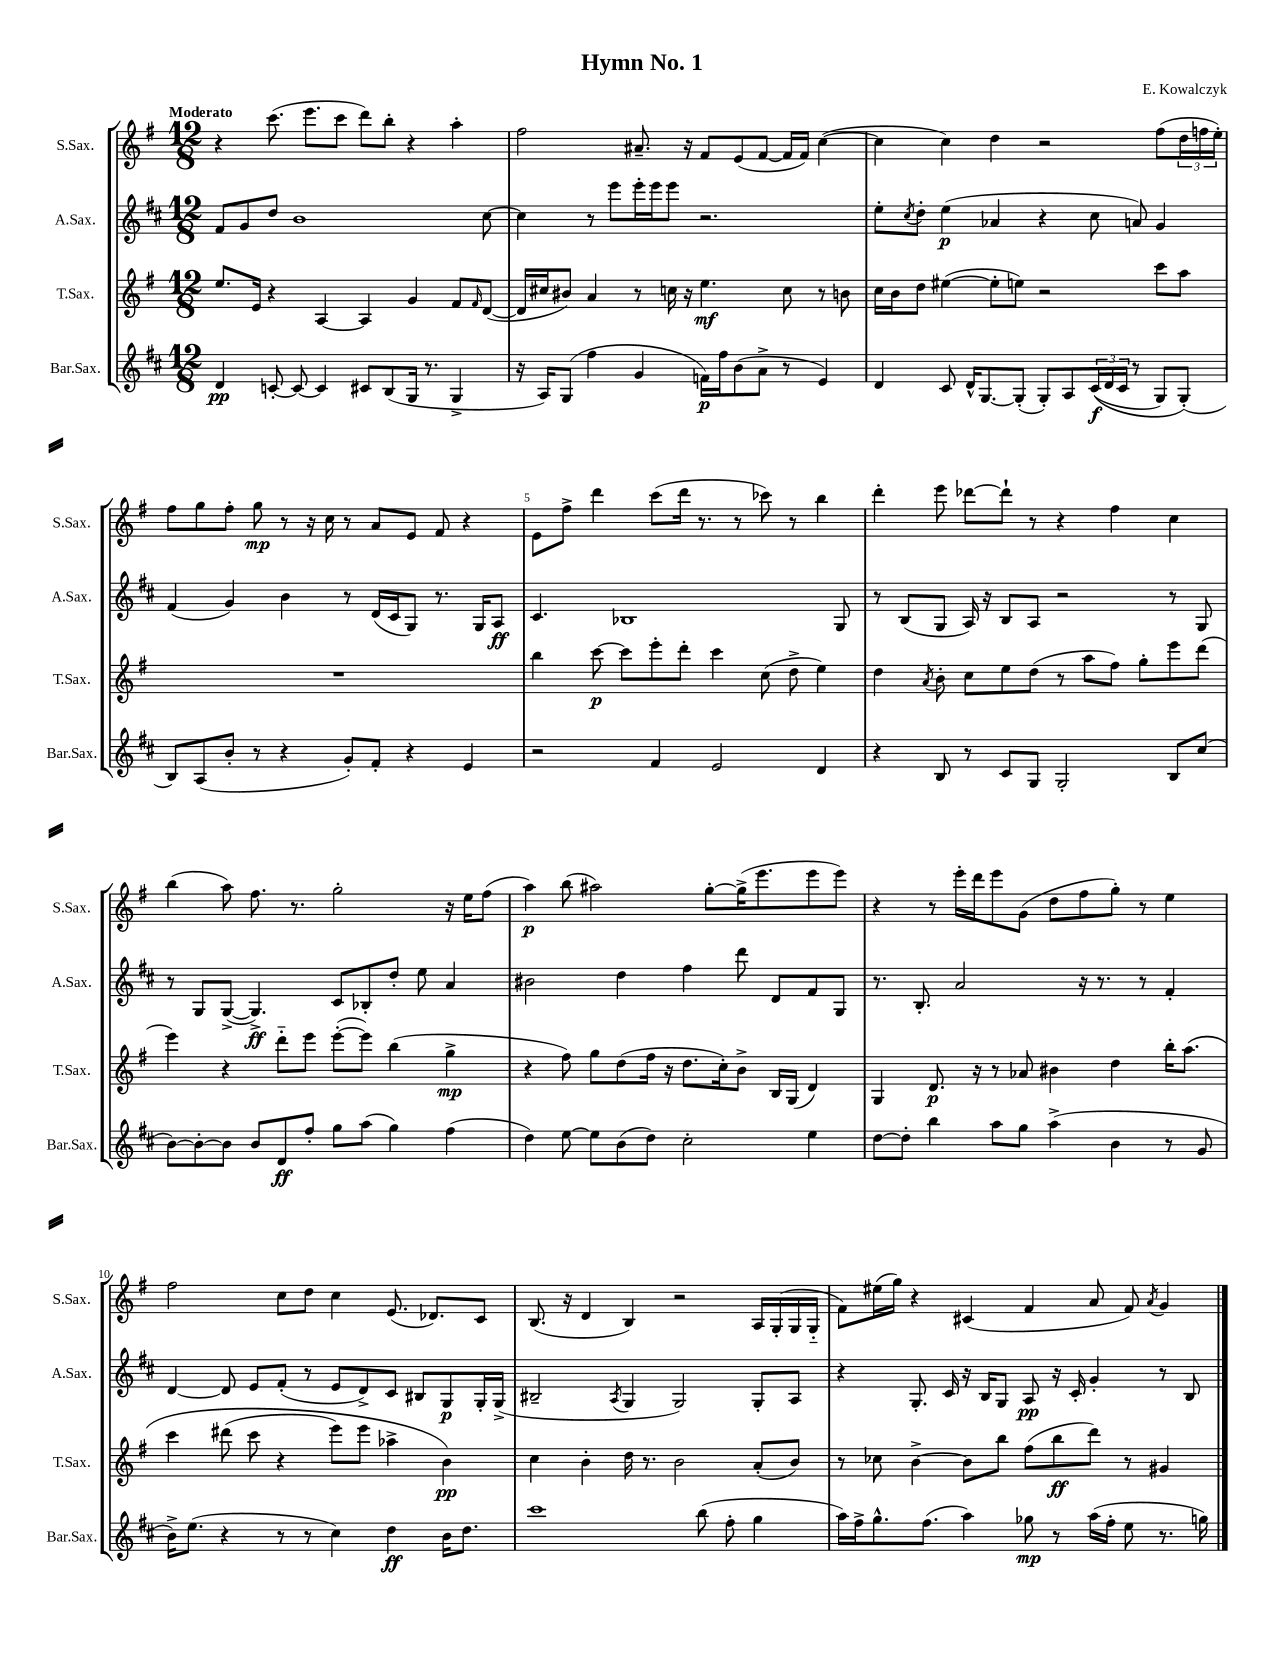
\header { title = "Hymn No. 1" composer = "E. Kowalczyk" }
<<
\new StaffGroup <<
\new Staff = "s0" \with { instrumentName = "S.Sax." shortInstrumentName = "S.Sax." } {
    \clef treble \key g \major \numericTimeSignature \time 12/8 \tempo "Moderato"
    r4 c'''8.( e'''8. c'''8 d'''8) b''8-. r4 a''4-. |
    fis''2 ais'8.-- r16 fis'8 e'8( fis'8~ fis'16 fis'16) c''4~( |
    c''4 c''4) d''4 r2 fis''8( \tuplet 3/2 { d''16 f''16 e''16-.) } |
    fis''8 g''8 fis''8-. g''8\mp r8 r16 c''16 r8 a'8 e'8 fis'8 r4 |
    e'8 fis''8-> d'''4 c'''8( d'''16 r8. r8 ces'''8) r8 b''4 |
    d'''4-. e'''8 des'''8~ des'''8-! r8 r4 fis''4 c''4 |
    b''4( a''8) fis''8. r8. g''2-. r16 e''16 fis''8( |
    a''4\p) b''8( ais''2) g''8~-. g''16->( e'''8. e'''8 e'''8) |
    r4 r8 e'''16-. d'''16 e'''8 g'8( d''8 fis''8 g''8-.) r8 e''4 |
    fis''2 c''8 d''8 c''4 e'8.( des'8.) c'8 |
    b8.( r16 d'4 b4) r2 a16 g16-.( g16 g16-_ |
    fis'8) eis''16( g''16) r4 cis'4( fis'4 a'8 fis'8) \acciaccatura { a'8 } g'4 \bar "|." |
}
\new Staff = "s1" \with { instrumentName = "A.Sax." shortInstrumentName = "A.Sax." } {
    \clef treble \key d \major \numericTimeSignature \time 12/8
    fis'8 g'8 d''8 b'1 cis''8~ |
    cis''4 r8 e'''8 e'''16-. e'''16 e'''8 r2. |
    e''8-. \acciaccatura { cis''8 } d''8-. e''4\p( aes'4 r4 cis''8 a'8) g'4 |
    fis'4( g'4) b'4 r8 d'16( cis'16 g8) r8. g16 a8\ff |
    cis'4. bes1 g8 |
    r8 b8( g8 a16) r16 b8 a8 r2 r8 g8 |
    r8 g8 g8~->( g4.->\ff) cis'8 bes8-. d''8-. e''8 a'4 |
    bis'2 d''4 fis''4 d'''8 d'8 fis'8 g8 |
    r8. b8.-. a'2 r16 r8. r8 fis'4-. |
    d'4~ d'8 e'8 fis'8-.( r8 e'8 d'8->) cis'8 bis8 g8\p g16-. g16->( |
    bis2-- \acciaccatura { a8 } g4 g2) g8-. a8 |
    r4 g8.-. cis'16 r16 b16 g8 a8\pp r16 cis'16-. g'4-. r8 b8 \bar "|." |
}
\new Staff = "s2" \with { instrumentName = "T.Sax." shortInstrumentName = "T.Sax." } {
    \clef treble \key g \major \numericTimeSignature \time 12/8
    e''8. e'16 r4 a4~ a4 g'4 fis'8 \grace { fis'16 } d'8~( |
    d'16 cis''16 bis'8) a'4 r8 c''16 r16 e''4.\mf c''8 r8 b'8 |
    c''16 b'16 d''8 eis''4~( eis''8-. e''8) r2 c'''8 a''8 |
    R1. |
    b''4 c'''8~\p c'''8 e'''8-. d'''8-. c'''4 c''8( d''8-> e''4) |
    d''4 \acciaccatura { a'8 } b'8-. c''8 e''8 d''8( r8 a''8 fis''8) g''8-. e'''8 d'''8( |
    e'''4) r4 d'''8-_ e'''8 e'''8~-.( e'''8) b''4( g''4->\mp |
    r4 fis''8) g''8 d''8( fis''16 r16 d''8. c''16-.) b'8-> b16 g16( d'4) |
    g4 d'8.\p r16 r8 aes'8 bis'4 d''4 b''16-. a''8.\( |
    c'''4 dis'''8( c'''8 r4 e'''8) e'''8 aes''4-> b'4\pp\) |
    c''4 b'4-. d''16 r8. b'2 a'8-.( b'8) |
    r8 ces''8 b'4~-> b'8 b''8 fis''8( b''8\ff d'''8) r8 gis'4 \bar "|." |
}
\new Staff = "s3" \with { instrumentName = "Bar.Sax." shortInstrumentName = "Bar.Sax." } {
    \clef treble \key d \major \numericTimeSignature \time 12/8
    d'4\pp c'8~-. c'8~ c'4 cis'8 b8( g16 r8. g4-> |
    r16 a16) g8( fis''4 g'4 f'16\p) fis''16 b'8( a'8-> r8 e'4) |
    d'4 cis'8 d'16-^ g8.~ g8-.( g8-.) a8 \tuplet 3/2 { cis'16\f(\( d'16 cis'16 } r8 g8) g8-.(\) |
    b8) a8( b'8-. r8 r4 g'8-.) fis'8-. r4 e'4 |
    r2 fis'4 e'2 d'4 |
    r4 b8 r8 cis'8 g8 g2-. b8 cis''8( |
    b'8~) b'8~-. b'8 b'8 d'8\ff fis''8-. g''8 a''8( g''4) fis''4( |
    d''4) e''8~ e''8 b'8( d''8) cis''2-. e''4 |
    d''8~ d''8-. b''4 a''8 g''8 a''4->( b'4 r8 g'8 |
    b'16->) e''8.( r4 r8 r8 cis''4) d''4\ff b'16 d''8. |
    cis'''1 b''8( fis''8-. g''4 |
    a''16) fis''16-> g''8.-^ fis''8.( a''4) ges''8\mp r8 a''16( fis''16-. e''8 r8. g''16) \bar "|." |
}
>>
>>
\layout { \context { \Score \override BarNumber.break-visibility = ##(#f #t #t) barNumberVisibility = #(every-nth-bar-number-visible 5) } }
